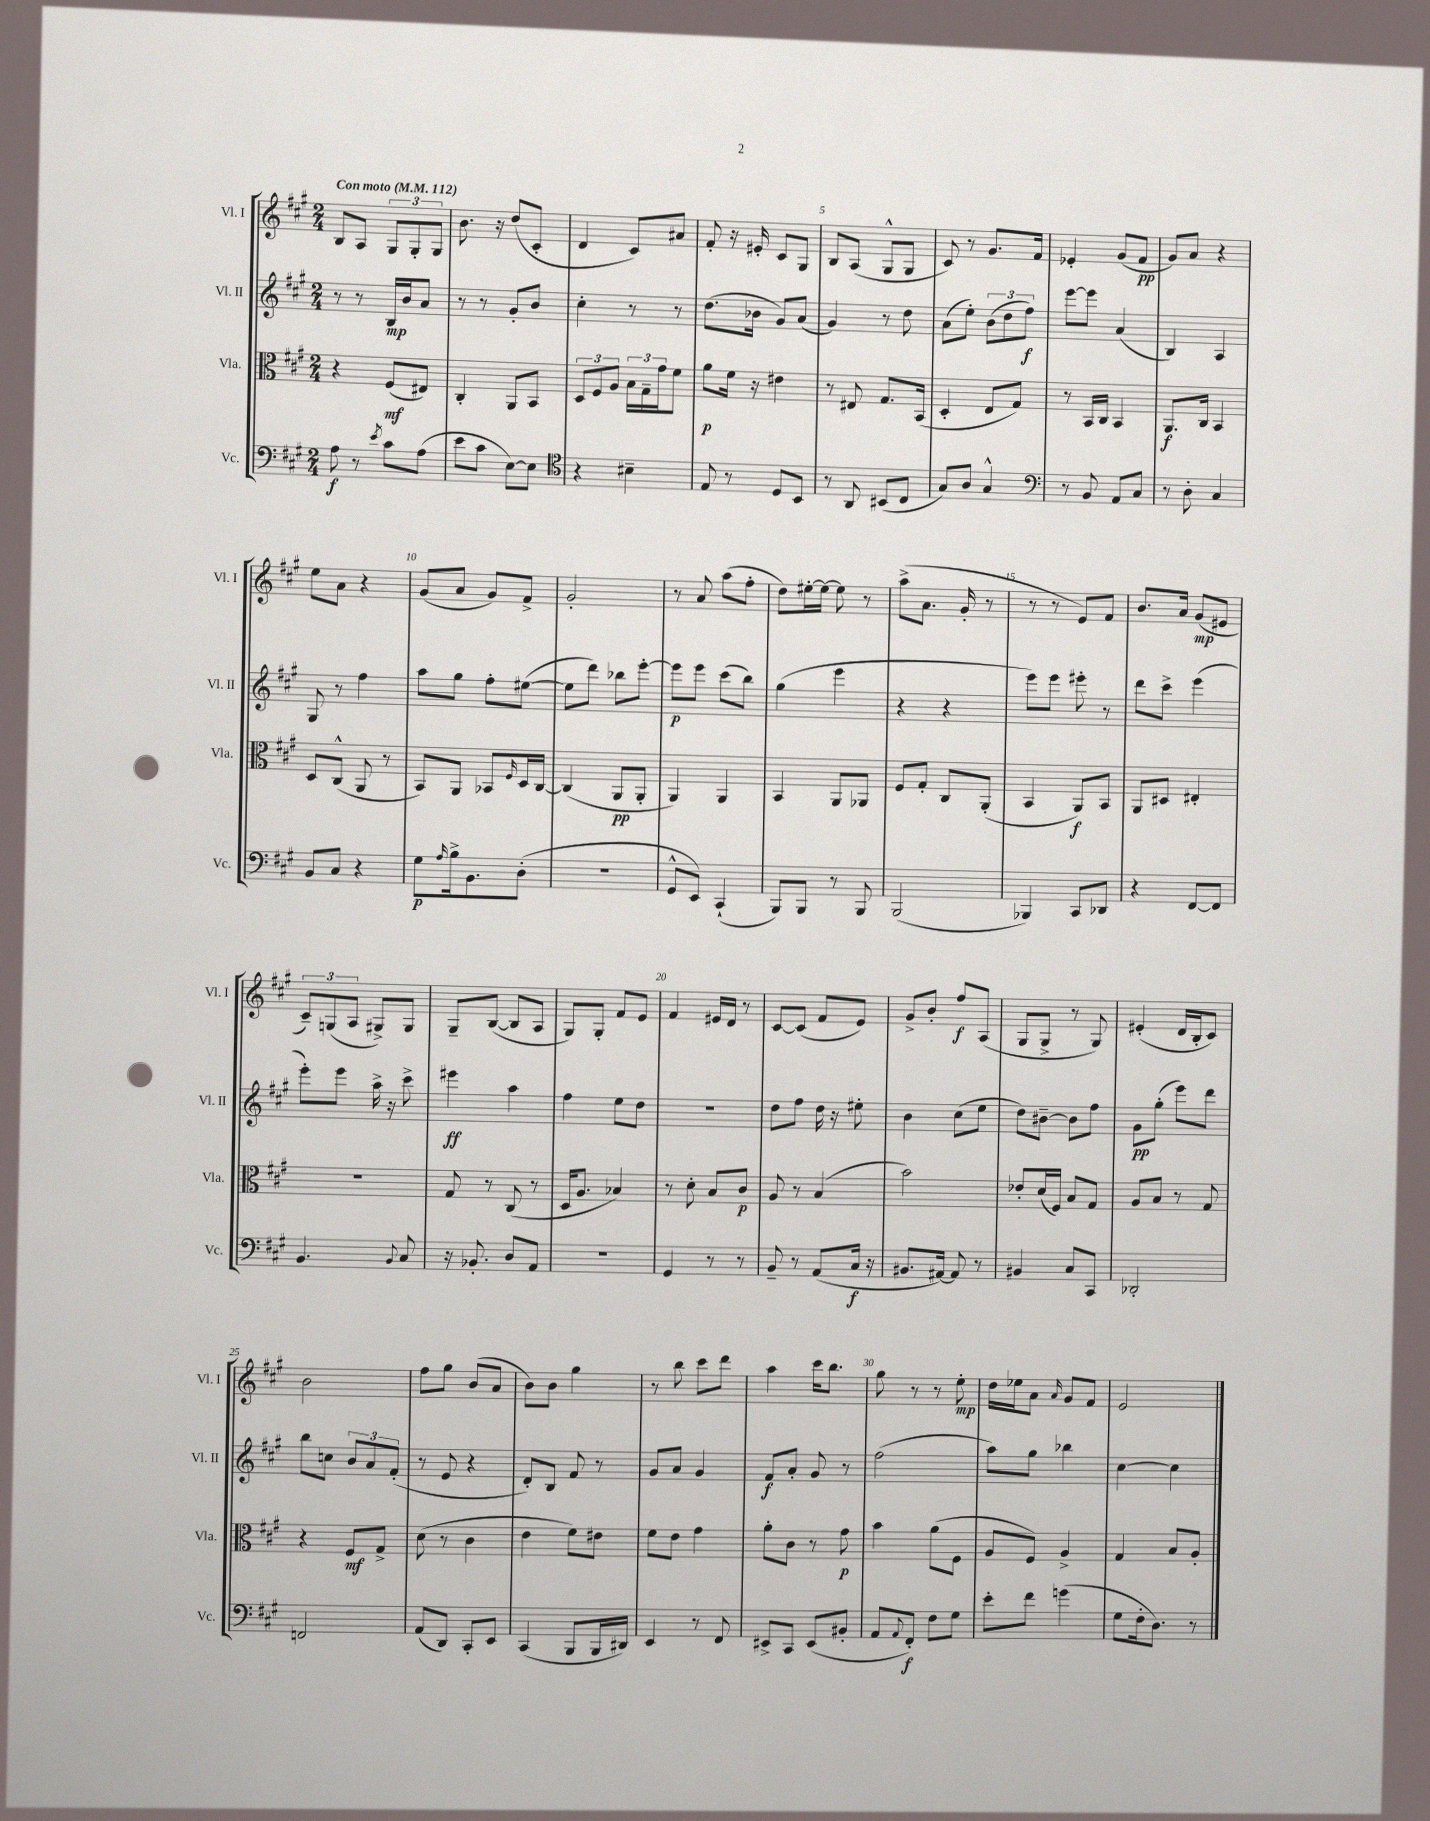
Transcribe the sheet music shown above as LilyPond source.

<<
\new StaffGroup <<
\new Staff = "s0" \with { instrumentName = "Vl. I" shortInstrumentName = "Vl. I" } {
    \clef treble \key a \major \numericTimeSignature \time 2/4 \tempo "Con moto" 4 = 112
    b8 a8 \tuplet 3/2 { gis8 gis8-. gis8 } |
    b'8. r16 d''8( cis'8-. |
    d'4 cis'8) ais'8 |
    fis'8-. r16 eis'16-. cis'8 gis8 |
    b8 a8( gis8-^ gis8 |
    cis'8) r8 gis'8. fis'16 |
    ees'4-. gis'8( fis'8\pp |
    gis'8) a'8 r4 |
    e''8 a'8 r4 |
    gis'8( a'8 gis'8) fis'8-> |
    gis'2-. |
    r8 a'8 a''8( fis''8-. |
    d''8) eis''16~-. eis''16~ eis''8 r8 |
    a''8->( a'8. gis'16-. r8 |
    r8 r8 e'8) fis'8 |
    b'8. a'16 gis'8\mp( eis'8 |
    \tuplet 3/2 { cis'8--) g8( a8 } gis8->) gis8 |
    gis8-- b8~( b8 a8 |
    gis8) gis8-. fis'8 e'8 |
    fis'4 eis'16 d'16 r8 |
    cis'8~ cis'8( fis'8 e'8) |
    gis'8-> b'8-. fis''8\f a8( |
    gis8 gis8-> r8 gis8) |
    eis'4-.( d'16 b16-. cis'8) |
    b'2 |
    fis''8 gis''8 b'8( a'8 |
    b'8) b'8 gis''4 |
    r8 b''8 cis'''8 d'''8 |
    a''4 cis'''16 b''8. |
    gis''8 r8 r8 e''8-.\mp |
    d''16 ees''16 a'8 \grace { a'16 } gis'8 fis'8 |
    e'2 \bar "|." |
}
\new Staff = "s1" \with { instrumentName = "Vl. II" shortInstrumentName = "Vl. II" } {
    \clef treble \key a \major \numericTimeSignature \time 2/4
    r8 r8 b16\mp b'16 a'8 |
    r8 r8 gis'8-. b'8 |
    cis''4-. r8 r8 |
    d''8.( bes'16 gis'8) a'8( |
    gis'4) r8 d''8 |
    a'8( e''8-.) \tuplet 3/2 { b'8( d''8 fis''8\f) } |
    e'''8~ e'''8 a'4( |
    b4) a4 |
    gis8 r8 fis''4 |
    a''8 gis''8 fis''8-. eis''8~( |
    eis''8 d'''8) bes''8 e'''8~-. |
    e'''8\p e'''8 cis'''8( b''8) |
    gis''4( e'''4 |
    r4 r4 |
    e'''8) e'''8 eis'''8-. r8 |
    d'''8 cis'''8-> e'''4( |
    e'''8-.) e'''8 a''16-> r16 cis'''8-> |
    eis'''4\ff a''4 |
    fis''4 e''8 d''8 |
    R2 |
    d''8 fis''8 d''16 r16 eis''8-. |
    b'4 cis''8( e''8 |
    d''8) bis'8~-- bis'8 fis''8 |
    gis'8\pp gis''8-.( e'''8) d'''8 |
    b''8 c''8 \tuplet 3/2 { b'8 a'8 fis'8-.( } |
    r8 e'8 r4 |
    d'8-.) b8 fis'8 r8 |
    gis'8 a'8 gis'4 |
    fis'8\f a'8-. gis'8 r8 |
    fis''2( |
    a''8) gis''8 bes''4 |
    cis''4~ cis''4 \bar "|." |
}
\new Staff = "s2" \with { instrumentName = "Vla." shortInstrumentName = "Vla." } {
    \clef alto \key a \major \numericTimeSignature \time 2/4
    r4 fis8\mf( eis8) |
    cis4-. a,8 b,8 |
    \tuplet 3/2 { d8 fis8 a8 } \tuplet 3/2 { b16 gis16-- gis'16 } fis'8 |
    a'8\p fis'16 r16 eis'4 |
    r8 eis8 gis8. b,16( |
    d4-. e8 gis8) |
    r8 b,16 cis16 b,4 |
    a,8.\f cis16 b,4 |
    d8 cis8-^( a,8 r8 |
    b,8) a,8 bes,8 \grace { fis16 } d16 cis16~ |
    cis4( a,8\pp a,8-. |
    a,4) a,4 |
    b,4 a,8 aes,8 |
    fis8 gis8-. cis8 a,8-.( |
    b,4 a,8\f) b,8 |
    a,8 dis8 eis4-. |
    R2 |
    gis8 r8 cis8( r8 |
    d16 a8. bes4) |
    r8 d'8-. b8 cis'8\p |
    a8 r8 b4( |
    b'2) |
    ees'8-. d'16( fis16) b8 gis8 |
    a8 b8 r8 gis8 |
    r4 fis8\mf gis8-> |
    d'8( r8 cis'4 |
    e'4 fis'8) eis'8 |
    fis'8 e'8 gis'4 |
    a'8-. cis'8 r8 gis'8\p |
    b'4 a'8( fis8 |
    a8 fis8) a4-> |
    gis4 b8 a8-. \bar "|." |
}
\new Staff = "s3" \with { instrumentName = "Vc." shortInstrumentName = "Vc." } {
    \clef bass \key a \major \numericTimeSignature \time 2/4
    a8\f r8 \acciaccatura { e'8 } cis'8 a8( |
    e'8 cis'8 e8~) e8 |
    \clef tenor r4 bis4-- |
    e8 r8 d8 b,8 |
    r8 a,8 bis,8( cis8 |
    gis8) a8 gis4-^ |
    \clef bass r8 b,8 a,8 cis8 |
    r8 d8-. cis4 |
    b,8 cis8 r4 |
    gis8\p \grace { a16 } b16-> b,8. d8-.( |
    R2 |
    gis,8-^ e,8) cis,4-!( |
    b,,8) b,,8 r8 b,,8 |
    b,,2( |
    bes,,4) cis,8 des,8 |
    r4 fis,8~ fis,8 |
    b,4. \appoggiatura { b,8 } cis8 |
    r16 bes,8.-. d8 a,8 |
    r2 |
    gis,4 r8 r8 |
    b,8-- r8 a,8( cis16\f r16 |
    bis,8. ais,16~) ais,8 r8 |
    bis,4 cis8 cis,8 |
    des,2-. |
    f,2 |
    a,8( d,8) cis,8-. e,8 |
    cis,4( b,,8 b,,16 dis,16) |
    e,4 r8 fis,8 |
    eis,8-> cis,8 eis,8( bis,8-. |
    a,8 \appoggiatura { a,8 } fis,8-.\f) fis8 gis8 |
    e'8-. fis'8 g'4( |
    gis8 fis16-. d8.) r8 \bar "|." |
}
>>
>>
\layout { \context { \Score \override BarNumber.break-visibility = ##(#f #t #t) barNumberVisibility = #(every-nth-bar-number-visible 5) } }
